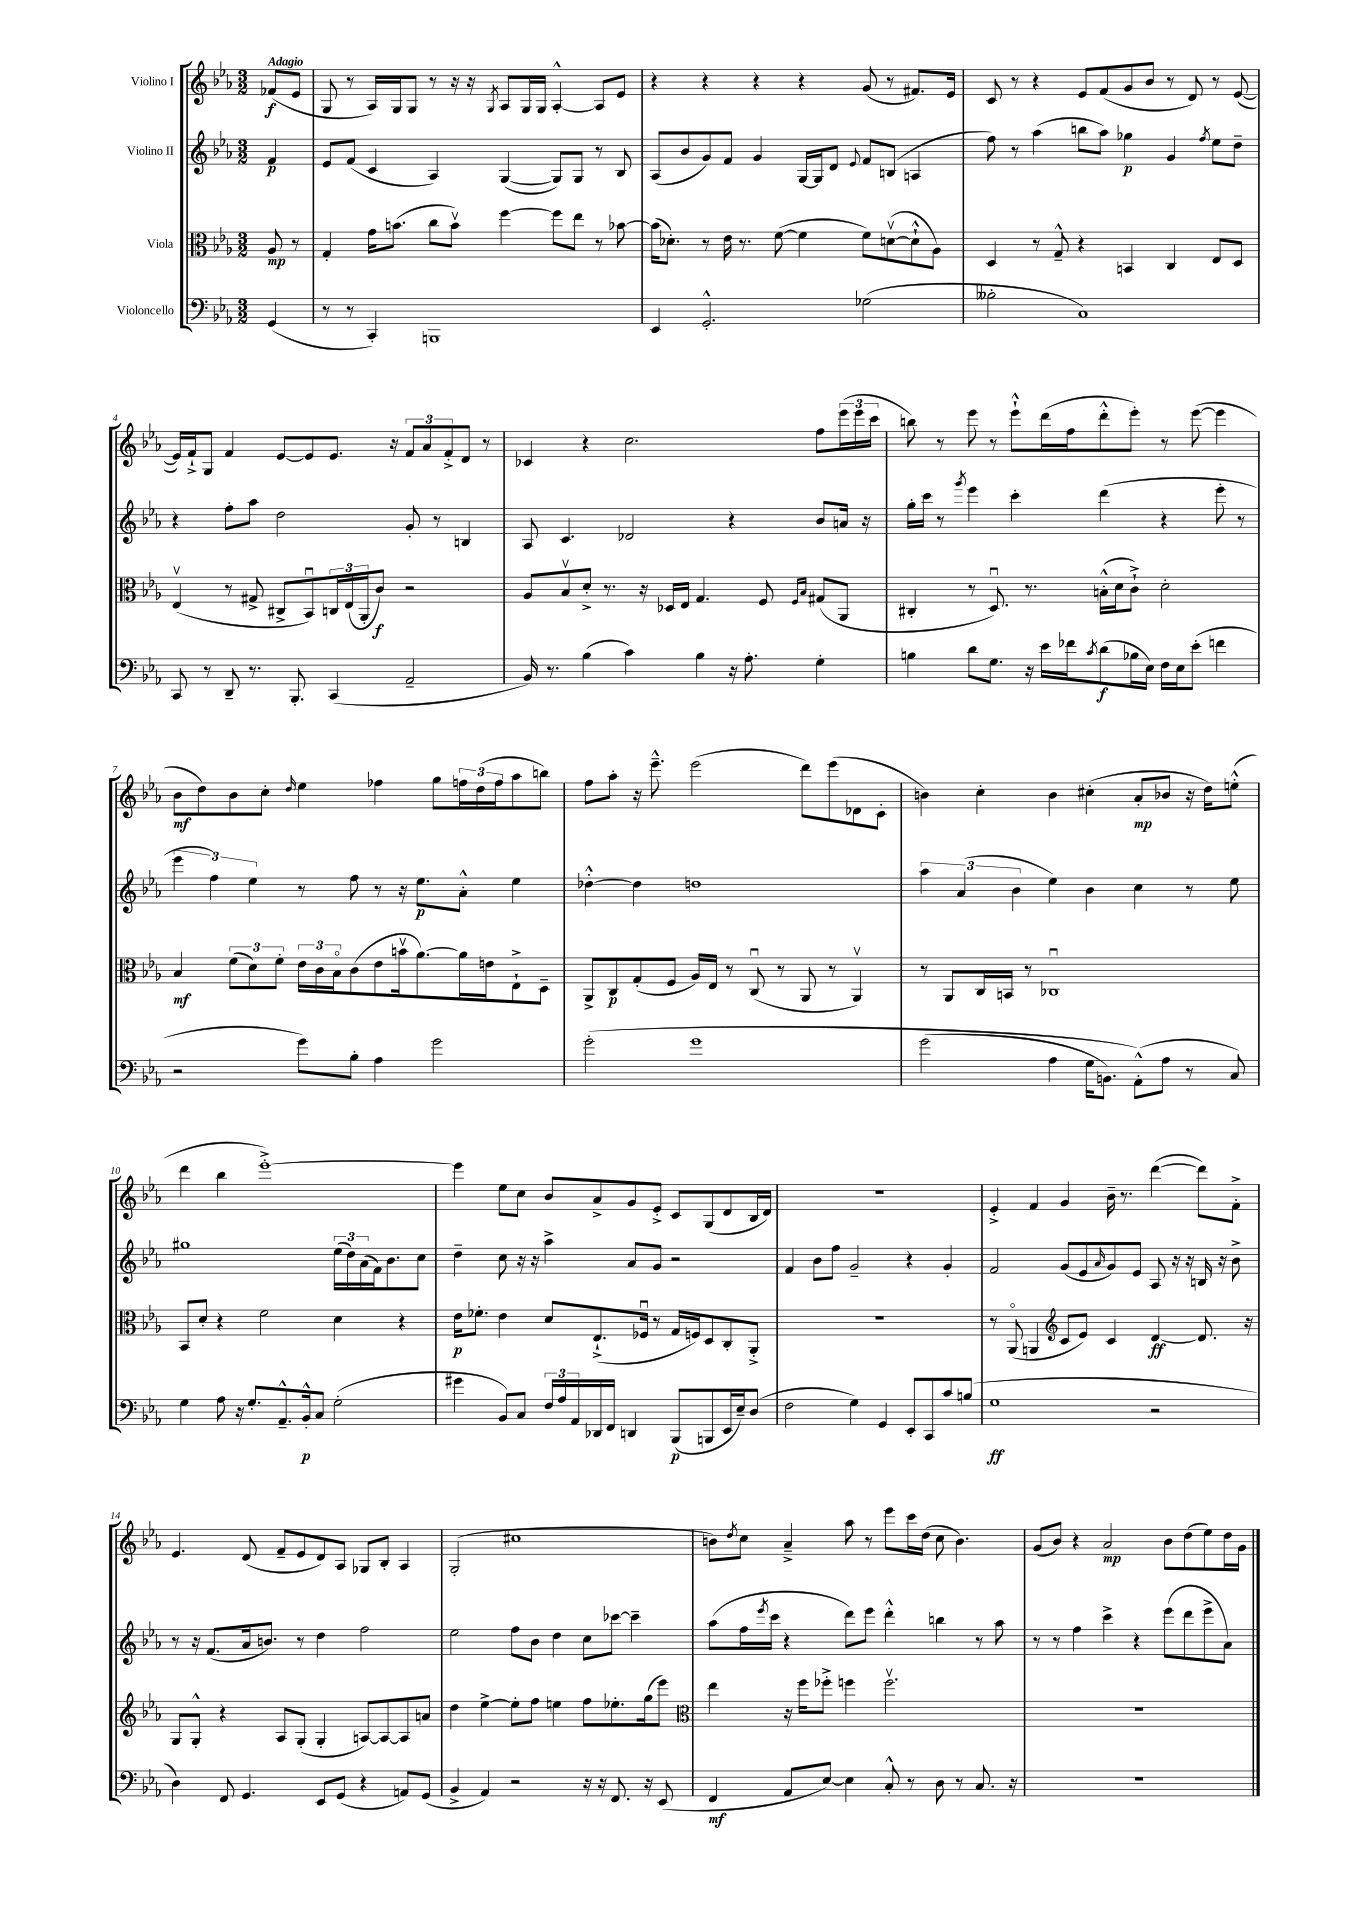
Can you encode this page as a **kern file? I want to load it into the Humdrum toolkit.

**kern	**kern	**kern	**kern
*staff4	*staff3	*staff2	*staff1
*clefF4	*clefC3	*clefG2	*clefG2
*k[b-e-a-]	*k[b-e-a-]	*k[b-e-a-]	*k[b-e-a-]
*M3/2	*M3/2	*M3/2	*M3/2
(4GG	8A-	4f	(8f-
.	8r	.	8e-
=	=	=	=
8r	4G'	8e-	8G
8r	.	(8f	8r
4CC')	16g	4c	16A-)
.	(8.b	.	16G
.	.	.	8G
1BBB	8cc	4A-)	8r
.	8bv)	.	16r
.	.	.	16r
.	.	.	8qG
.	[4ff	([4G	8A-
.	.	.	16G
.	.	.	16G
.	8ff]	8G])	[4A-'^^
.	8ee-	8G	.
.	8r	8r	8A-]
.	[8b-	8B-	8e-
=	=	=	=
4EE-	(16b-]	(8A-	4r
.	8.d-')	.	.
.	.	8b-	.
2.GG'^^	8r	8g)	4r
.	16e-	8f	.
.	8.r	.	.
.	.	4g	4r
.	([8f	.	.
.	4f]	[16G	4r
.	.	16G]	.
.	.	8d	.
.	.	8qqe-	.
(2G-	8f)	8f	(8g
.	([8dv	(8B	8r
.	8d`^^]	4A	8.f#)
.	8A-)	.	.
.	.	.	16e-
=	=	=	=
2B--'	4D	8ff)	8c
.	.	8r	8r
.	8r	(4aa-	4r
.	8G~^^	.	.
1C)	4r	8bb	8e-
.	.	8aa-)	(8f
.	4BB	4gg-	8g
.	.	.	8b-
.	4C	4g	8r
.	.	.	8d)
.	.	8qff	.
.	8E-	8ee-	8r
.	8D	8dd~	([8e-
=	=	=	=
8CC	(4E-v	4r	16e-])
.	.	.	16f`^
8r	.	.	8G
8DD~	8r	8ff'	4f
8.r	8G#^	8aa-	.
.	8C#^	2dd	[8e-
8.BBB-'	.	.	.
.	8BB-u)	.	8e-]
(4CC	24C	.	8.e-
.	(24E-	.	.
.	24AA-'	.	.
.	8c)	.	.
.	.	.	16r
2AA-~	2r	8g'	12f
.	.	.	12a-
.	.	8r	.
.	.	.	12f'^
.	.	4B	8d
.	.	.	8r
=	=	=	=
16BB-)	8A-	8A-	4c-
8.r	.	.	.
.	8B-v	4.c	.
(4B-	8d'^	.	4r
.	8.r	.	.
4c)	.	2d-	2.cc
.	16r	.	.
.	16D-	.	.
.	16E-	.	.
4B-	4.G	.	.
16r	.	4r	.
8.A-'	.	.	.
.	8F	.	.
.	16qqF	.	.
.	16qqB-	.	.
4G'	(8G#	8b-	8ff
.	8AA-	16a	(24eee-
.	.	.	24eee-
.	.	16r	.
.	.	.	24ccc
=	=	=	=
4B	4C#'	16gg'	8bb)
.	.	16ccc	.
.	.	8r	8r
.	.	8qggg	.
8d	8r	4eee-	8eee-
8.G	8.Du)	.	8r
.	.	4ccc'	8eee-`^^
16r	8.r	.	.
16e-	.	.	(16ddd
16f-	.	.	16ff
8qc	.	.	.
(8d	(16B'^^	(4ddd	8ddd'^^
.	16d	.	.
16B-	8c`^)	.	8eee-')
16E-)	.	.	.
16F	2d'	4r	8r
16E-	.	.	.
(8e-'	.	.	([8eee-
4f	.	8eee-'	4eee-]
.	.	8r	.
=	=	=	=
2r	4B-	6eee-	8b-
.	.	.	8dd)
.	.	6ff)	.
.	(12f	.	8b-
.	12d)	6ee-	.
.	.	.	8cc'
.	12f'	.	.
.	.	.	16qqdd
8g)	24e-	8r	4ee-
.	24c	.	.
.	24B-o	.	.
8B-'	(8c	8ff	.
4A-	8e-	8r	4ff-
.	16bv	16r	.
.	[8.a-)	8.ee-	.
2g	.	.	8gg
.	16a-]	8a-'^^	24ff
.	.	.	(24dd
.	16e	.	.
.	.	.	24ff
.	8E-`^	4ee-	8aa-
.	8D~	.	8bb)
=	=	=	=
&(2g'	8AA-^	[4dd-'^^	8ff
.	8C	.	8aa-'
.	(8G'	4dd-]	16r
.	.	.	8.eee-~^^
.	8F	.	.
1g	16A-)	1dd	(2eee-
.	16E-	.	.
.	8r	.	.
.	(8Cu	.	.
.	8r	.	.
.	8AA-	.	8ddd)
.	8r	.	(8eee-
.	4AA-v)	.	8d-
.	.	.	8c'
=	=	=	=
(2g	8r	6aa-	4b)
.	8AA-	.	.
.	.	(6a-	.
.	16C	.	4cc'
.	16BB	.	.
.	.	6b-	.
.	8r	.	.
4A-	1C-u	4ee-)	4b
16G	.	4b-	(4cc#'
8.BB)	.	.	.
(8AA-'^^&)	.	4cc	8a-'
8A-	.	.	8b-
8r	.	8r	16r
.	.	.	16dd)
8C)	.	8ee-	(8ee'^^
=	=	=	=
4G	8BB-	1gg#	4ddd
.	8d'	.	.
8A-	4r	.	4bb-
16r	.	.	.
8.G'	.	.	.
.	2f	.	[1eee-'^)
8.AA-~^^	.	.	.
16BB-'^^	.	.	.
8C	.	.	.
(2G'	4d	(24ee-	.
.	.	24dd)	.
.	.	(24a-	.
.	.	16f)	.
.	.	8.b-	.
.	4r	.	.
.	.	8cc	.
=	=	=	=
4g#	16e-	4dd~	4eee-]
.	8.f-'	.	.
8BB-)	4e-	8cc	8ee-
8C	.	16r	8cc
.	.	16r	.
24F	8d	4aa-^	8b-
24A-	.	.	.
24AA-	.	.	.
16DD-	(8.E-`^	.	8a-^
16FF	.	.	.
4DD	.	8a-	8g
.	16F-u	.	.
.	8r	8g	8e-'^
(8BBB-	16G	2r	8c
.	16F)	.	.
8BBB	8D	.	(8G
16EE-	8C'	.	8d
16E-~)	.	.	.
(8D	8AA-'^	.	16B-
.	.	.	16d)
=	=	=	=
2F	1.r	4f	1.r
.	.	8b-	.
.	.	8ff	.
4G)	.	2g~	.
4GG	.	.	.
8EE-'	.	4r	.
8CC	.	.	.
8c	.	4g'	.
(8B	.	.	.
=	=	=	=
1G	8r	2f	4e-'^
.	(8AA-o	.	.
.	4AA	.	4f
*	*clefG2	*	*
.	8c	(8g	4g
.	8e-)	8e-	.
.	.	16qqa-	.
.	4c	8g)	16b-~
.	.	.	8.r
.	.	8e-	.
2r	[4d	8A-	([4ddd
.	.	16r	.
.	.	16r	.
.	8.d]	16B	8ddd])
.	.	16r	.
.	.	8b-^	8f'^
.	16r	.	.
=	=	=	=
4D)	8G	8r	4.e-
.	8G'^^	16r	.
.	.	(8.f	.
8FF	4r	.	.
4.GG	.	16a-	(8d
.	.	8.b)	.
.	8A-	.	8f~
.	(8G'	8r	8e-
8EE-	4G'	4dd	8d)
(8GG	.	.	8A-
4r	[8A)	2ff	8G-
.	8A_	.	8B-'
8AA)	8A]	.	4A-
(8GG	8a	.	.
=	=	=	=
4BB-^	4dd	2ee-	(2G'
4AA-)	[4ee-^	.	.
2r	8ee-']	8ff	1cc#
.	8ff	8b-	.
.	4ee	4dd	.
16r	8ff	8cc	.
16r	.	.	.
8.FF	8.ee-'	[8ccc-	.
.	.	4ccc-~]	.
16r	(16gg	.	.
(8EE-	8eee-)	.	.
=	=	=	=
*	*clefC3	*	*
4FF	4ee-	(8aa-	8b)
.	.	.	8qdd
.	.	16ff	8cc
.	.	8qeee-	.
.	.	16ccc	.
8AA-	16r	4r	4a-~^
.	16ff	.	.
[8E-)	8ff-'^	.	.
4E-]	4ff	8ddd)	8aa-
.	.	8eee-	8r
8C'^^	2.ffv	4ddd'^^	8eee-
8r	.	.	16ccc
.	.	.	(16dd
8D	.	4bb	8cc
8r	.	.	4.b)
8.C	.	8r	.
.	.	8aa-	.
16r	.	.	.
=	=	=	=
1.r	1.r	8r	(8g
.	.	8r	8b-)
.	.	4ff	4r
.	.	4ccc^	2a-
.	.	4r	.
.	.	(8eee-	8b-
.	.	8ddd	(8dd
.	.	8eee-^	8ee-)
.	.	8a-)	16dd
.	.	.	16g
==	==	==	==
*-	*-	*-	*-
